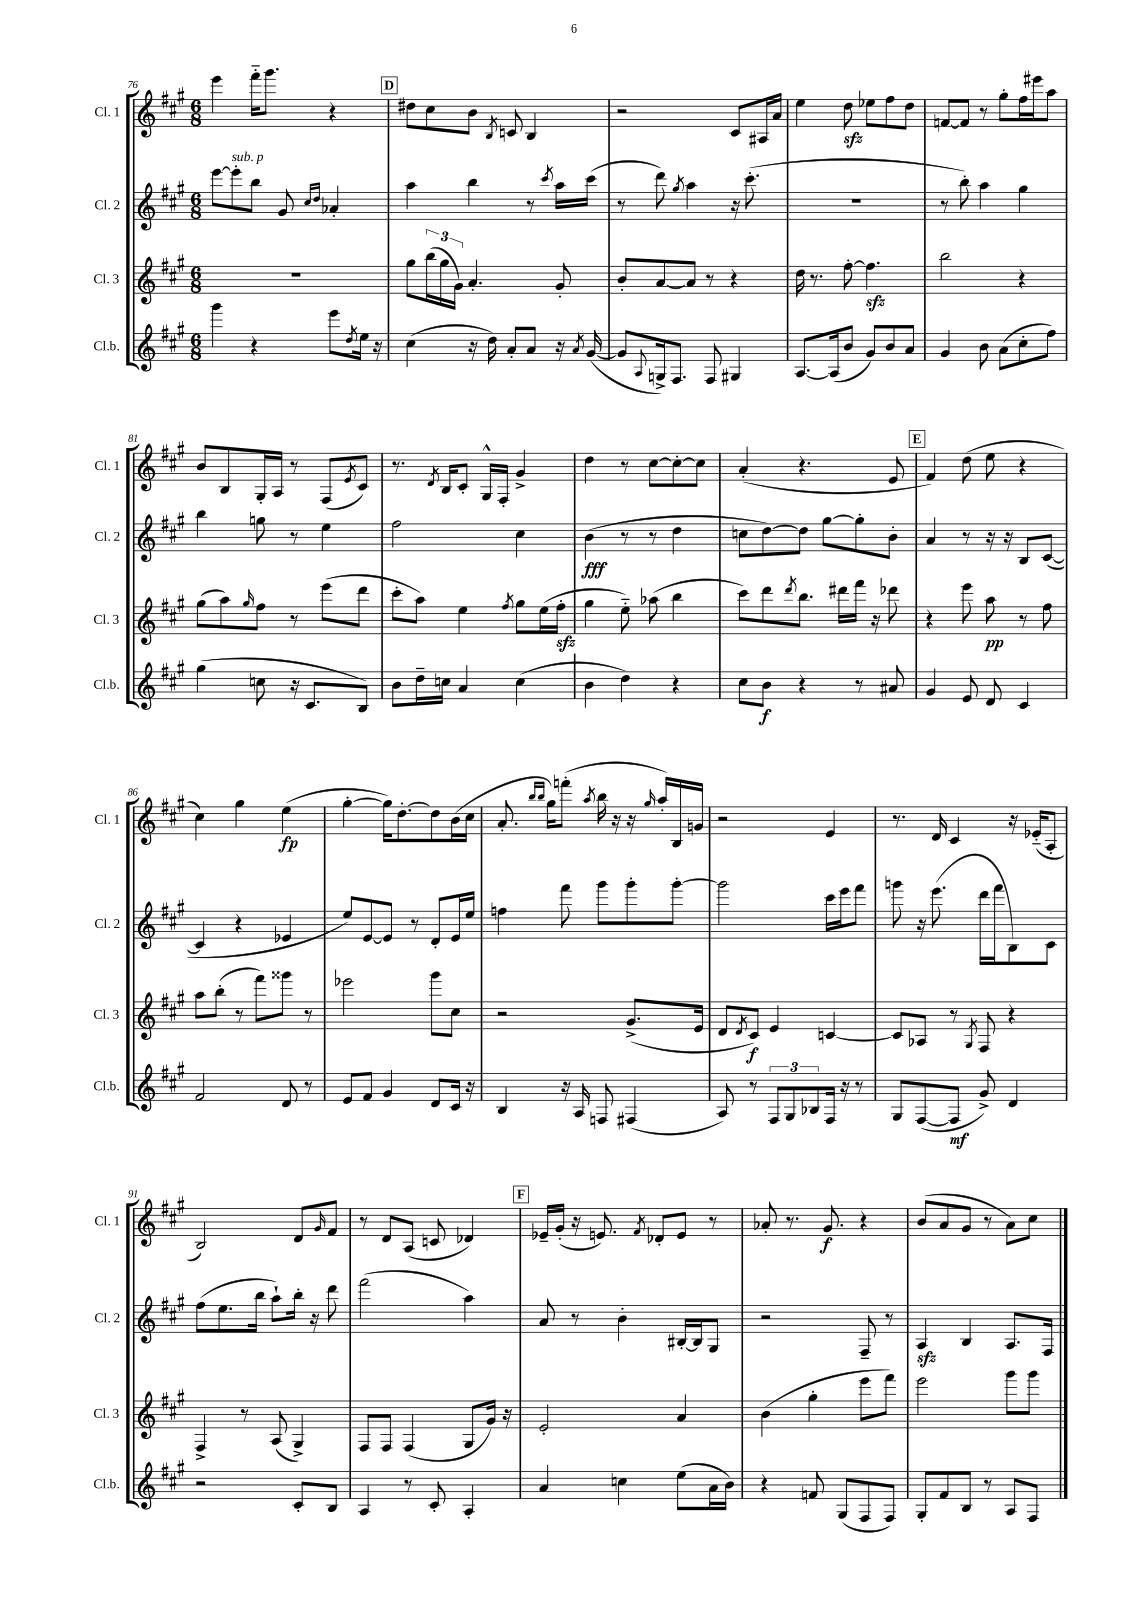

**kern	**dynam	**kern	**dynam	**kern	**dynam	**kern	**dynam
*part4	*part4	*part3	*part3	*part2	*part2	*part1	*part1
*staff4	*staff4	*staff3	*staff3	*staff2	*staff2	*staff1	*staff1
*I"Cl.b.	*	*I"Cl. 3	*	*I"Cl. 2	*	*I"Cl. 1	*
*I'Cl.b.	*	*I'Cl. 3	*	*I'Cl. 2	*	*I'Cl. 1	*
*clefG2	*	*clefG2	*	*clefG2	*	*clefG2	*
*k[f#c#g#]	*	*k[f#c#g#]	*	*k[f#c#g#]	*	*k[f#c#g#]	*
*M6/8	*	*M6/8	*	*M6/8	*	*M6/8	*
=76	=76	=76	=76	=76	=76	=76	=76
4ggg#\	.	2.r	.	[8eee\L	.	4eee\	.
!	!	!	!	!LO:TX:a:i:t=sub. p	!	!	!
.	.	.	.	8eee'\]	.	.	.
4r	.	.	.	8bb\J	.	16fff#\KL	.
.	.	.	.	.	.	8.ggg#\J	.
.	.	.	.	8g#/	.	.	.
.	.	.	.	16qqcc#/LL	.	.	.
.	.	.	.	16qqdd/JJ	.	.	.
8eee\L	.	.	.	4a-X'/	.	4r	.
8qdd/	.	.	.	.	.	.	.
16ee\Jk	.	.	.	.	.	.	.
16r	.	.	.	.	.	.	.
!!LO:REH:place=s1:t=D
=77	=77	=77	=77	=77	=77	=77	=77
(4cc#\	.	8gg#\L	.	4aa\	.	8dd#X\L	.
.	.	(24bb\L	.	.	.	8cc#\	.
.	.	24gg#\	.	.	.	.	.
.	.	24g#\JJ)	.	.	.	.	.
16r	.	4.a'/	.	4bb\	.	8b\J	.
16dd\)	.	.	.	.	.	.	.
.	.	.	.	.	.	8qB/	.
8a'/L	.	.	.	.	.	8cn/	.
8a/J	.	.	.	8r	.	4B/	.
.	.	.	.	8qccc#/	.	.	.
16r	.	8g#'/	.	16aa\LL	.	.	.
8qa/	.	.	.	.	.	.	.
([16g#/	.	.	.	(16ccc#\JJ	.	.	.
=78	=78	=78	=78	=78	=78	=78	=78
8g#/L]	.	8b'/L	.	8r	.	2r	.
8qqA/	.	.	.	.	.	.	.
16Gn^/k)	.	[8a/	.	8ddd\)	.	.	.
8.F#/J	.	.	.	.	.	.	.
.	.	.	.	8qgg#/	.	.	.
.	.	8a/J]	.	4aa\	.	.	.
8F#/	.	8r	.	.	.	.	.
4G#X/	.	4r	.	16r	.	8c#/L	.
.	.	.	.	(8.ccc#'\	.	.	.
.	.	.	.	.	.	16A#X/L	.
.	.	.	.	.	.	16a/JJ	.
=79	=79	=79	=79	=79	=79	=79	=79
[8.A/L	.	16dd\	.	2.r	.	4ee\	.
.	.	8.r	.	.	.	.	.
(16A/k]	.	.	.	.	.	.	.
8b/J	.	[8ff#'\	.	.	.	8ddzz\	.
8g#/L)	.	4.ff#zz\]	.	.	.	8ee-X\L	.
8b/	.	.	.	.	.	8ff#\	.
8a/J	.	.	.	.	.	8dd\J	.
=80	=80	=80	=80	=80	=80	=80	=80
4g#/	.	2bb\	.	8r	.	[8fn/L	.
.	.	.	.	8bb'\)	.	8f/J]	.
8b\	.	.	.	4aa\	.	8r	.
(8a\L	.	.	.	.	.	8gg#'\L	.
8cc#'\	.	4r	.	4gg#\	.	16ff#\L	.
.	.	.	.	.	.	16eee#X\J	.
8ff#\J)	.	.	.	.	.	8aa\J	.
!!LO:LB:g=z
=81	=81	=81	=81	=81	=81	=81	=81
(4gg#\	.	(8gg#\L	.	4bb\	.	8b/L	.
.	.	8aa\)	.	.	.	8B/	.
.	.	16qqgg#/	.	.	.	.	.
8ccn\	.	8ff#\J	.	8ggn\	.	16G#'/L	.
.	.	.	.	.	.	16A/JJ	.
16r	.	8r	.	8r	.	8r	.
8.c#/L	.	.	.	.	.	.	.
.	.	(8eee\L	.	4ee\	.	(8F#/L	.
.	.	.	.	.	.	8qe/	.
8B/J)	.	8ddd\J	.	.	.	8c#/J)	.
=82	=82	=82	=82	=82	=82	=82	=82
8b\L	.	8ccc#'\L	.	2ff#\	.	8.r	.
16dd~\L	.	8aa\J)	.	.	.	.	.
.	.	.	.	.	.	8qd/	.
16ccn\JJ	.	.	.	.	.	16B/KL	.
4a/	.	4ee\	.	.	.	8c#'/J	.
.	.	.	.	.	.	16G#^^/LL	.
.	.	.	.	.	.	16F#'/JJ	.
.	.	8qff#/	.	.	.	.	.
(4cc\	.	8gg#\L	.	4cc#\	.	4g#^/	.
.	.	(16ee\L	.	.	.	.	.
.	.	16ff#zz'\JJ	.	.	.	.	.
=83	=83	=83	=83	=83	=83	=83	=83
4b\	.	4gg#\	.	(4b\	fff	4dd\	.
4dd\)	.	8ee\)	.	8r	.	8r	.
.	.	(8aa-X\	.	8r	.	[8cc#\L	.
4r	.	4bb\	.	4dd\	.	8cc#'\_	.
.	.	.	.	.	.	8cc#\J]	.
=84	=84	=84	=84	=84	=84	=84	=84
8cc#\L	.	8ccc#\L)	.	8ccn\L	.	(4a'/	.
8b\J	f	8ddd\	.	[8dd\)	.	.	.
.	.	8qddd/	.	.	.	.	.
4r	.	8.bb\J	.	8dd\J]	.	4.r	.
.	.	.	.	[8gg#\L	.	.	.
.	.	16ddd#X\LL	.	.	.	.	.
8r	.	16fff#\JJ	.	8gg#'\]	.	.	.
.	.	16r	.	.	.	.	.
8a#X/	.	8ddd-X\	.	8b'\J	.	8e/	.
!!LO:REH:place=s1:t=E
=85	=85	=85	=85	=85	=85	=85	=85
4g#/	.	4r	.	4a/	.	4f#/)	.
8e/	.	8eee\	.	8r	.	(8dd\	.
8d/	.	8aa\	pp	16r	.	8ee\	.
.	.	.	.	16r	.	.	.
4c#/	.	8r	.	8B/L	.	4r	.
.	.	8ff#\	.	([8c#/J	.	.	.
!!LO:LB:g=z
=86	=86	=86	=86	=86	=86	=86	=86
2f#/	.	8aa\L	.	4c#/]	.	4cc#\)	.
.	.	(8bb'\J	.	.	.	.	.
.	.	8r	.	4r	.	4gg#\	.
.	.	8fff#\L)	.	.	.	.	.
8d/	.	8ggg##X\J	.	4e-X/	.	(4ee\	fp
8r	.	8r	.	.	.	.	.
=87	=87	=87	=87	=87	=87	=87	=87
8e/L	.	2eee-X\	.	8ee/L)	.	[4gg#'\	.
8f#/J	.	.	.	[8e/	.	.	.
4g#/	.	.	.	8e/J]	.	16gg#\KL])	.
.	.	.	.	.	.	[8.dd'\	.
.	.	.	.	8r	.	.	.
8d/L	.	8ggg#\L	.	8d'/L	.	8dd\]	.
16c#/Jk	.	8cc#\J	.	16e/L	.	(16b\L	.
16r	.	.	.	16ee/JJ	.	16cc#\JJ	.
=88	=88	=88	=88	=88	=88	=88	=88
4B/	.	2r	.	4ffn\	.	8.a'/	.
.	.	.	.	.	.	16qqbb/LL	.
.	.	.	.	.	.	16qqbb/JJ	.
.	.	.	.	.	.	16gg#\KL)	.
16r	.	.	.	8fff#\	.	(8fffn'\J	.
16A/	.	.	.	.	.	.	.
.	.	.	.	.	.	8qaa/	.
8Fn/	.	.	.	8ggg#\L	.	16bb\	.
.	.	.	.	.	.	16r	.
(4F#X/	.	(8.g#^/L	.	8ggg#'\	.	16r	.
.	.	.	.	.	.	16qqgg#/	.
.	.	.	.	.	.	16aa'/LL)	.
.	.	.	.	[8ggg#'\J	.	16B/	.
.	.	16e/Jk	.	.	.	16gn/JJ	.
=89	=89	=89	=89	=89	=89	=89	=89
8A/)	.	8d/L	.	2ggg#\]	.	2r	.
.	.	8qd/	.	.	.	.	.
8r	.	8c#/J)	f	.	.	.	.
12F#/L	.	4e/	.	.	.	.	.
12G#/	.	.	.	.	.	.	.
12B-X/	.	.	.	.	.	.	.
16F#/Jk	.	[4cn/	.	16ccc#\LL	.	4e/	.
16r	.	.	.	16eee\J	.	.	.
8r	.	.	.	8fff#\J	.	.	.
=90	=90	=90	=90	=90	=90	=90	=90
8G#/L	.	8c/L]	.	8gggn\	.	8.r	.
([8F#/	.	8A-X/J	.	16r	.	.	.
.	.	.	.	(8.eee\	.	16d/	.
8F#/J]	mf	8r	.	.	.	4c#/	.
.	.	8qG#/	.	.	.	.	.
8g#^/)	.	8F#/	.	16ddd\LL	.	.	.
.	.	.	.	16fff#\J	.	.	.
4d/	.	4r	.	8B\)	.	16r	.
.	.	.	.	.	.	(16e-X/KL	.
.	.	.	.	8c#\J	.	8A'/J	.
!!LO:LB:g=z
=91	=91	=91	=91	=91	=91	=91	=91
2r	.	4F#^/	.	(8ff#\L	.	2B/)	.
.	.	.	.	8.ee\	.	.	.
.	.	8r	.	.	.	.	.
.	.	.	.	16bb\Jk	.	.	.
.	.	(8A/	.	8aa`\L)	.	.	.
8c#'/L	.	4G#^/)	.	16bb'\Jk	.	8d/L	.
.	.	.	.	16r	.	.	.
.	.	.	.	.	.	16qqg#/	.
8B/J	.	.	.	8ddd\	.	8f#/J	.
=92	=92	=92	=92	=92	=92	=92	=92
4A/	.	8F#/L	.	(2fff#\	.	8r	.
.	.	8F#/J	.	.	.	8d/L	.
8r	.	(4F#/	.	.	.	(8A/J	.
8c#'/	.	.	.	.	.	8cn/	.
4A'/	.	8G#/L	.	4aa\)	.	4d-X/)	.
.	.	16g#/Jk)	.	.	.	.	.
.	.	16r	.	.	.	.	.
!!LO:REH:place=s1:t=F
=93	=93	=93	=93	=93	=93	=93	=93
4a/	.	2e'/	.	8a/	.	16e-X~/LL	.
.	.	.	.	.	.	(16g#'/JJ	.
.	.	.	.	8r	.	16r	.
.	.	.	.	.	.	8.en/)	.
4ccn\	.	.	.	4b'\	.	.	.
.	.	.	.	.	.	8qf#/	.
.	.	.	.	.	.	8d-X'/L	.
(8ee\L	.	4a/	.	[16B#X'/LL	.	8e/J	.
.	.	.	.	16B#/J]	.	.	.
16a\L	.	.	.	8G#/J	.	8r	.
16b\JJ)	.	.	.	.	.	.	.
=94	=94	=94	=94	=94	=94	=94	=94
4r	.	(4b\	.	2r	.	8a-X'/	.
.	.	.	.	.	.	8.r	.
8fn/	.	4gg#'\	.	.	.	.	.
.	.	.	.	.	.	8.g#/	f
(8G#/L	.	.	.	.	.	.	.
8F#/	.	8eee\L	.	8F#~/	.	4r	.
8F#/J)	.	8fff#\J)	.	8r	.	.	.
=95	=95	=95	=95	=95	=95	=95	=95
8G#'/L	.	2eee\	.	4Azz/	.	(8b/L	.
8f#/	.	.	.	.	.	8a/	.
8B/J	.	.	.	4B/	.	8g#/J	.
8r	.	.	.	.	.	8r	.
8A/L	.	8ggg#\L	.	8.A/L	.	8a\L)	.
8F#/J	.	8ggg#\J	.	.	.	8cc#\J	.
.	.	.	.	16F#/Jk	.	.	.
==	==	==	==	==	==	==	==
*-	*-	*-	*-	*-	*-	*-	*-
